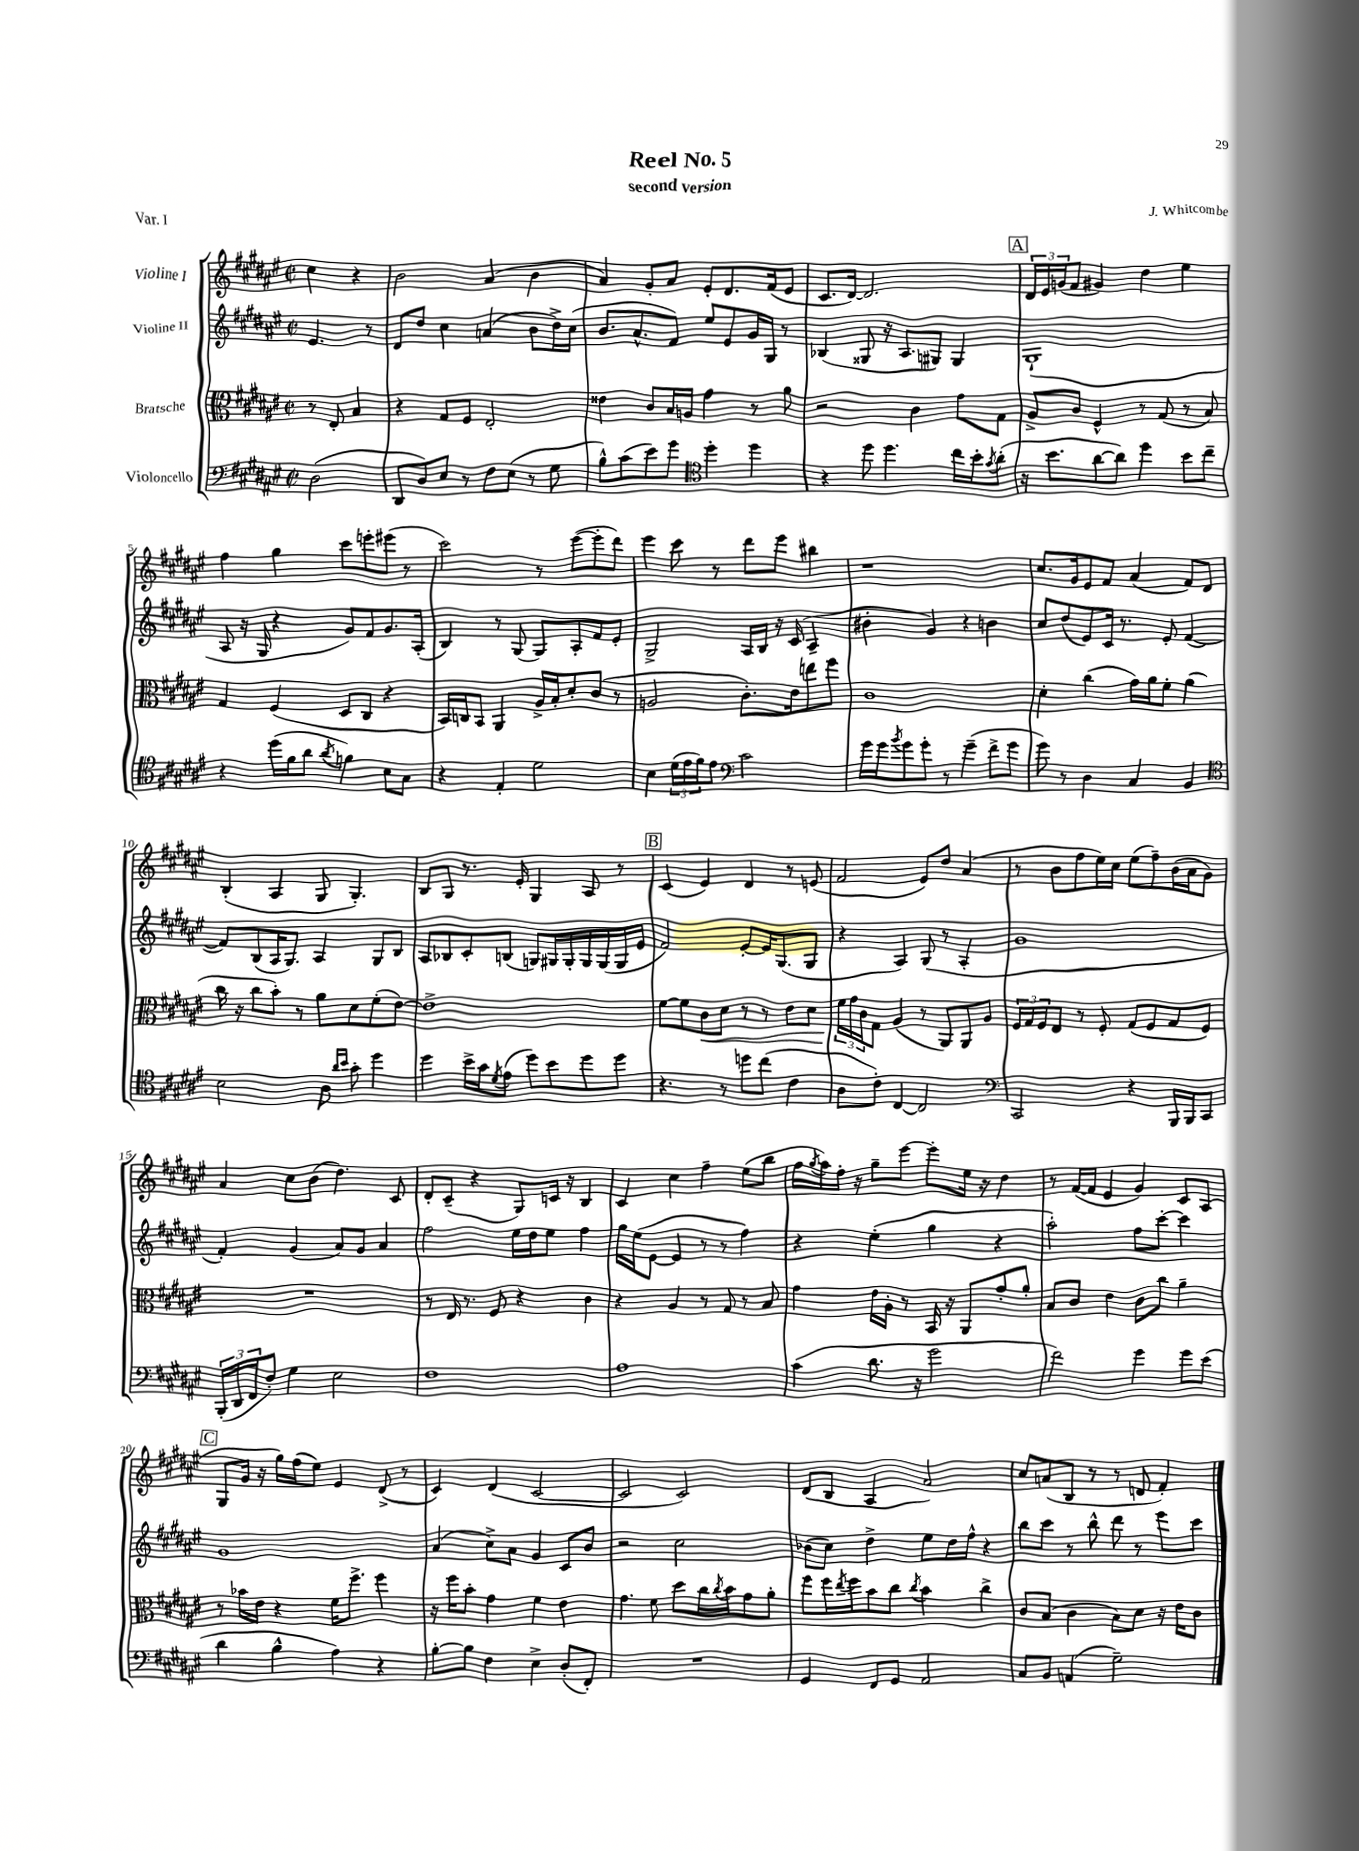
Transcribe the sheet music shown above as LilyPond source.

\header { title = "Reel No. 5" composer = "J. Whitcombe" subtitle = "second version" piece = "Var. I" }
<<
\new StaffGroup <<
\new Staff = "s0" \with { instrumentName = "Violine I" } {
    \clef treble \key fis \major \defaultTimeSignature \time 2/2 \partial 2
    cis''4 r4 |
    b'2 ais'4( b'4 |
    ais'4) gis'8-. ais'8 eis'8-. dis'8. fis'16( eis'8 |
    cis'8. dis'16~) dis'2. |
    \mark \markup { \box "A" } \tuplet 3/2 { dis'16 eis'16 g'16( } fis'8 gis'4) dis''4 eis''4 |
    fis''4 gis''4 cis'''8 e'''8-. eis'''8( r8 |
    cis'''2) r8 eis'''8~( eis'''8-. dis'''8) |
    eis'''4 cis'''8 r8 dis'''8 eis'''8 bis''4 |
    r1 |
    cis''8. gis'16 eis'8 fis'8 ais'4( fis'8) dis'8 |
    b4-.( ais4 gis8 gis4.-.) |
    b8 gis8 r8. eis'16-. gis4 ais8 r8 |
    \mark \markup { \box "B" } cis'4( eis'4) dis'4 r8 e'8( |
    fis'2 eis'8) dis''8 ais'4( |
    r8 b'8 fis''8 eis''16) cis''16 eis''8( fis''8--) b'16( ais'16 gis'8) |
    ais'4 cis''8 b'8( dis''4.) cis'8 |
    dis'8-. cis'8--( r4 gis8) c'16 r16 b4 |
    cis'4 cis''4 fis''4-- eis''8( b''8 |
    fis''16 \acciaccatura { gis''8 } ais''16) fis''16-. r16 gis''8-- eis'''8~ eis'''8-. eis''16 r16 dis''4 |
    r8 fis'16~( fis'16 eis'4 gis'4) cis'8 ais8( |
    \mark \markup { \box "C" } gis8 gis'16 r16 gis''16) fis''16( eis''8) eis'4 dis'8->( r8 |
    cis'4) dis'4( cis'2~ |
    cis'2 cis'2) |
    dis'8( b8 ais4 ais'2) |
    cis''8 a'8( b8 r8 r8 d'8 fis'4-.) \bar "|." |
}
\new Staff = "s1" \with { instrumentName = "Violine II" } {
    \clef treble \key fis \major \defaultTimeSignature \time 2/2 \partial 2
    eis'4. r8 |
    dis'8 dis''8 cis''4 a'4( b'8 dis''16->) cis''16( |
    b'8. ais'8.-^ fis'8) eis''8 eis'8 gis'16 gis16 r8 |
    bes4( gisis8 r16 ais8. gis8) gis4 |
    \mark \markup { \box "A" } gis1-!( |
    ais8 r16 gis16 r4 gis'8) fis'8 gis'8. ais16-.( |
    b4) r8 gis8( gis8) ais8-. fis'8 eis'8-. |
    gis2-> ais16 b16 r16 cis'16( ais4-- |
    bis'4-. gis'4) r4 b'4 |
    cis''8 dis''8( eis'8) cis'16 r8. eis'8-. fis'4~( |
    fis'8) b8( ais16 gis8.) ais4 gis8 b8 |
    ais8 bes8 cis'8-. b8( g8) gis16 gis16-. gis16 gis16( gis16 eis'16 |
    \mark \markup { \box "B" } fis'2) eis'8~-. eis'16 gis8.( gis8 |
    r4 ais4) gis8( r8 ais4-. |
    gis'1 |
    fis'4-.) gis'4( ais'8) gis'8 ais'4 |
    fis''2 eis''16 dis''16 eis''8 fis''4 |
    gis''16 eis''16( eis'8~ eis'4 r8 r8 fis''4) |
    r4 eis''4-.( gis''4 r4 |
    ais''2-.) fis''8 cis'''8~-. cis'''4 |
    \mark \markup { \box "C" } gis'1 |
    ais'4( cis''8->) ais'8 gis'4 cis'8 b'8 |
    r2 cis''2 |
    bes'8( cis''8) dis''4-> eis''8 dis''16 fis''16-^ r4 |
    b''8 cis'''8 r8 b''8-^ dis'''8 r8 eis'''8 cis'''8 \bar "|." |
}
\new Staff = "s2" \with { instrumentName = "Bratsche" } {
    \clef alto \key fis \major \defaultTimeSignature \time 2/2 \partial 2
    r8 eis8-. b4 |
    r4 gis8 fis8 eis2-. |
    eisis'4 cis'8 b16 a16 gis'4 r8 ais'8 |
    r2 cis'4 gis'8 gis8 |
    \mark \markup { \box "A" } ais8-> cis'8 fis4-^ r8 gis8( r8 b8) |
    gis4 fis4( dis8 cis8 r4 |
    b,16) c16 b,8 ais,4 ais16-> b16-. dis'8-. cis'8( r8 |
    a2 cis'8.-.) eis'16 e''8 fis''8 |
    cis'1 |
    dis'4-. cis''4( gis'16) ais'16 fis'8-. ais'4( |
    cis''16 r16 cis''8 b'8-.) r8 ais'8 dis'8 fis'8-.( eis'8~) |
    eis'1-> |
    \mark \markup { \box "B" } fis'8~ fis'8 cis'8\< dis'8 r8 r8 eis'8 dis'8 |
    \tuplet 3/2 { fis'16\! gis'16 cis'16 } gis8 ais4( r8 ais,8) ais,8 ais8 |
    \tuplet 3/2 { fis16 gis16 fis16 } eis8 r8 fis8-. gis8( fis8 gis8 fis8) |
    R1 |
    r8 eis16 r8. fis8 r4 cis'4 |
    r4 ais4 r8 gis8 r8 b8 |
    gis'4 eis'16 ais16-. r8 b,16 r16 ais,8 gis'8-. ais'8-. |
    b8 cis'8 eis'4 cis'8 cis''8 ais'4-- |
    \mark \markup { \box "C" } r8 bes'16 eis'16 r4 fis'16 fis''8.-> fis''4 |
    r16 fis''16 b'8-. gis'4 fis'4 eis'4 |
    gis'4. fis'8 dis''8 cis''16 \acciaccatura { cis''8 } b'16 gis'8 ais'8-. |
    fis''8 fis''16 \acciaccatura { eis''8 } fis''16 b'8 cis''8 \acciaccatura { cis''8 } b'4 cis''4-> |
    cis'8 b8( cis'4 b8) dis'8 r16 eis'16 cis'8 \bar "|." |
}
\new Staff = "s3" \with { instrumentName = "Violoncello" } {
    \clef bass \key fis \major \defaultTimeSignature \time 2/2 \partial 2
    dis2( |
    dis,8 dis8) eis8 r8 fis8 eis8( r8 gis8 |
    b8-^) cis'8( eis'8) gis'8 \clef tenor dis''4-. dis''4 |
    r4 dis''8 dis''4. cis''16 b'16-. \acciaccatura { gis'8 } ais'8-.( |
    \mark \markup { \box "A" } r16 b'8. ais'8~ ais'8) dis''4 b'8 cis''8-- |
    r4 dis''16( fis'16 ais'8 \acciaccatura { ais'8 } f'4) b8 gis8 |
    r4 eis4-. dis'2 |
    b4 \tuplet 3/2 { dis'16( eis'16 fis'16) } eis'8 \clef bass cis'2 |
    gis'16 gis'16 \acciaccatura { b'8 } gis'8 gis'8-. r8 gis'4--( fis'8-> gis'8 |
    gis'8) r8 dis4 cis4 b,4 |
    \clef tenor b2 ais8 \grace { ais'16 b'16 } gis'8-. dis''4 |
    dis''4 b'16-> gis'16 \acciaccatura { dis'8 } eis'8( dis''8) b'8 dis''8 dis''8 |
    \mark \markup { \box "B" } r4. r8 d''8 cis''8( cis'4 |
    ais8 cis'8-.) cis4~ cis2 |
    \clef bass cis,2 r4 b,,16 b,,16 cis,8 |
    \tuplet 3/2 { b,,16-.( dis,16 fis,16 } fis8-.) gis4 eis2 |
    fis1 |
    ais1 |
    cis'4( dis'8. r16 gis'2 |
    fis'2) gis'4 gis'8 eis'8( |
    \mark \markup { \box "C" } dis'4 b4-^ ais4) r4 |
    b8~-. b8 fis4 eis4-> dis8-.( fis,8-.) |
    R1 |
    gis,4 fis,8 gis,8 ais,2 |
    cis8 b,8 a,4( gis2--) \bar "|." |
}
>>
>>
